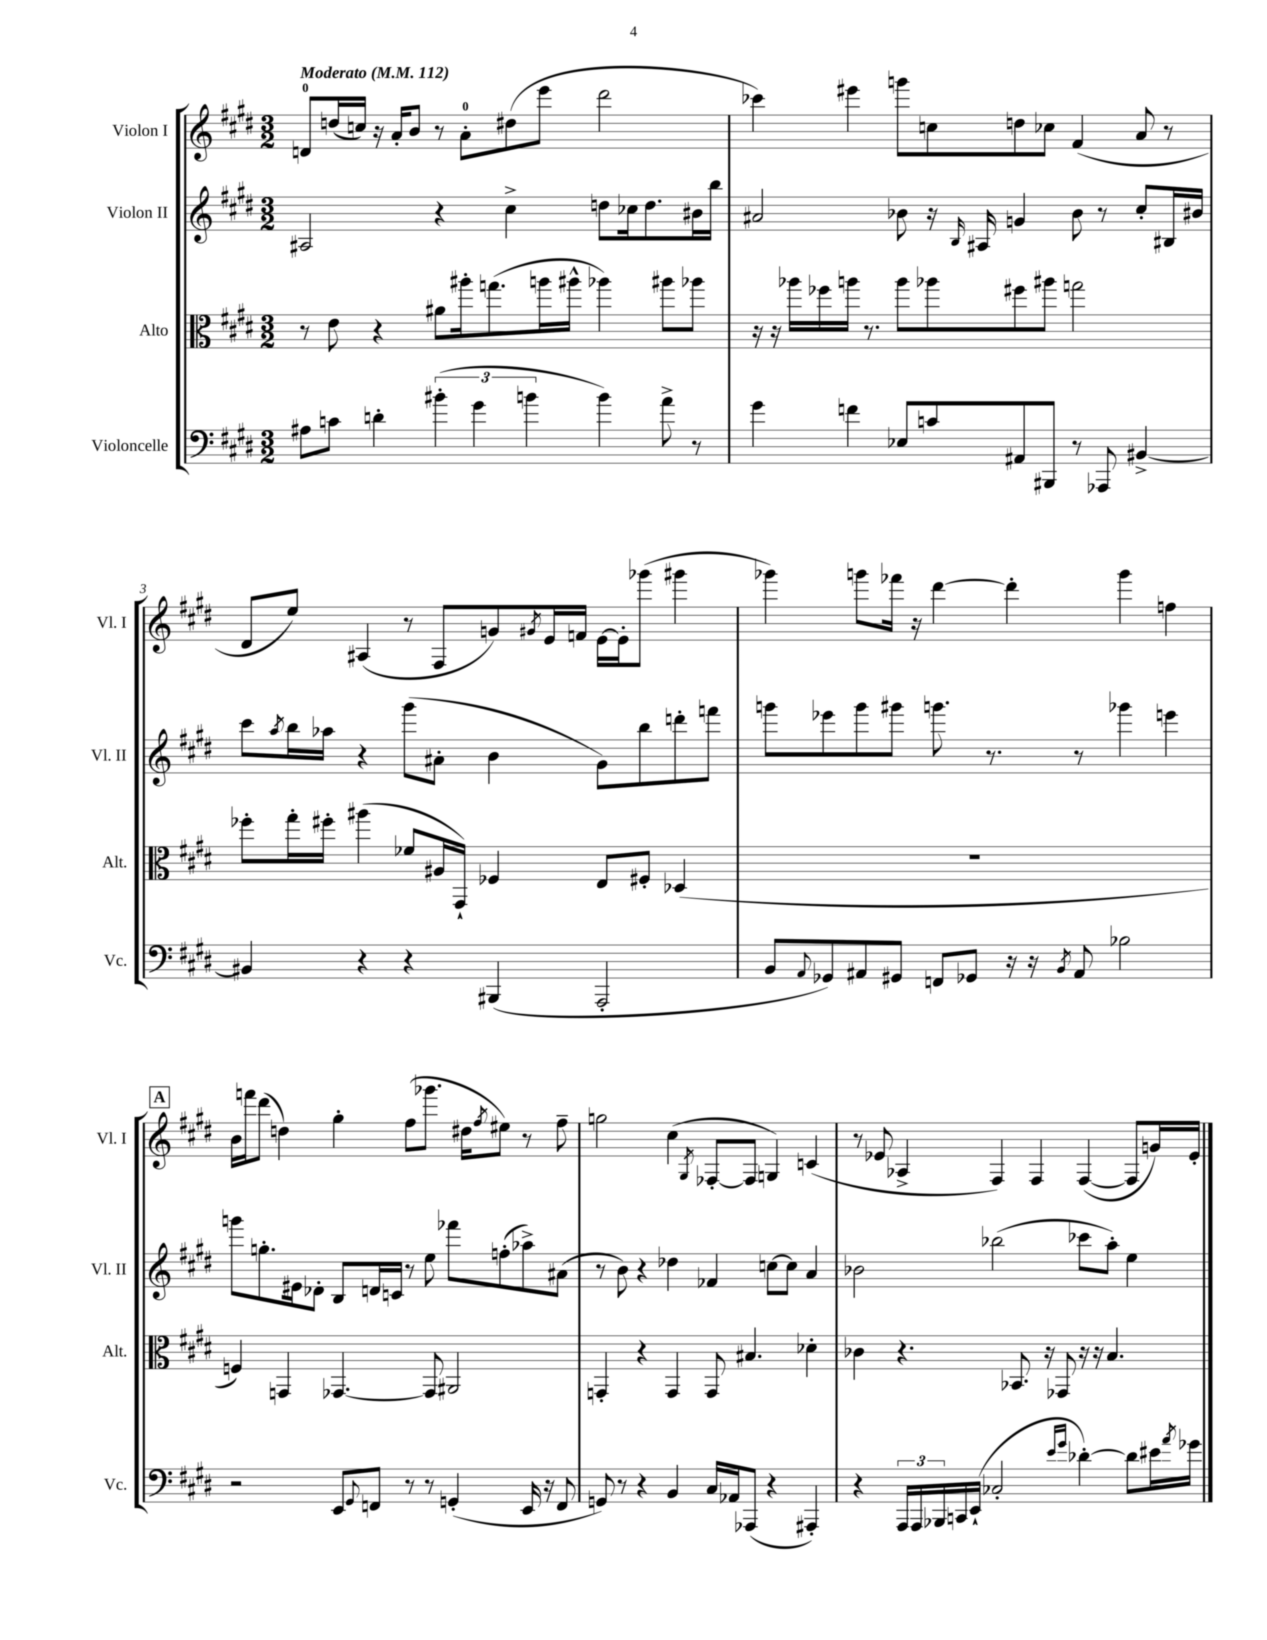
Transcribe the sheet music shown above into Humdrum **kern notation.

**kern	**kern	**kern	**kern
*part4	*part3	*part2	*part1
*staff4	*staff3	*staff2	*staff1
*I"Violoncelle	*I"Alto	*I"Violon II	*I"Violon I
*I'Vc.	*I'Alt.	*I'Vl. II	*I'Vl. I
*clefF4	*clefC3	*clefG2	*clefG2
*k[f#c#g#d#]	*k[f#c#g#d#]	*k[f#c#g#d#]	*k[f#c#g#d#]
*M3/2	*M3/2	*M3/2	*M3/2
*MM112	*MM112	*MM112	*MM112
=1	=1	=1	=1
!	!	!	!LO:TX:a:B:t=Moderato
8A#X\L	8r	2A#X/	8dn/L
8cn\J	8e\	.	(16ddn/L
.	.	.	16ccn/JJ)
4dn'\	4r	.	16r
.	.	.	16a'/KL
.	.	.	8b/J
(6b#X'\	8a#X\L	4r	8r
.	16aa#X'\k	.	8a'\L
6g#\	.	.	.
.	(8.ggn\	.	.
.	.	4cc#^\	(8dd#X\
6bn\	.	.	.
.	16aan\L	.	8eee\J
.	16aa#X^^\JJ	.	.
4b\)	4aa-X\)	8ddn\L	2ddd#\
.	.	16cc-X\k	.
.	.	8.dd\	.
8a^\	8aa#X\L	.	.
8r	8aa-X\J	16b#X\L	.
.	.	16bb\JJ	.
=2	=2	=2	=2
4g#\	16r	2a#X/	4ccc-X\)
.	16r	.	.
.	16aa-X\LL	.	.
.	16ff-X\	.	.
4fn\	16aan\JJ	.	4eee#X\
.	8.r	.	.
8E-X/L	8aa\L	8b-X\	8gggn\L
8cn/	8aa-X\	16r	8ccn\
.	.	16qqB/	.
.	.	16A#X/	.
8AA#X/	8ff#X\	4gn/	8ddn\
8BBB#X/J	8aa#X\J	.	8cc-X\J
8r	2ggn\	8b-\	(4f#/
8AAA-X/	.	8r	.
[4BB#X^/	.	8cc#'/L	8a/
.	.	16B#X/L	8r
.	.	16b#X/JJ	.
!!LO:LB:g=z
=3	=3	=3	=3
4BB#X/]	8ff-X'\L	8ccc#\L	8d#/L
.	.	8qaa/	.
.	16gg#'\L	16bb\L	8ee/J)
.	16ff#X'\JJ	16aa-X\JJ	.
4r	(4aa#X\	4r	(4A#X/
4r	8f-X/L	(8ggg#\L	8r
.	16A#X/L	8a#X'\J	8F#/L
.	16GG#`/JJ)	.	.
(4BBB#X/	4F-X/	4b\	8gn/)
.	.	.	8qg#X/
.	.	.	16e/L
.	.	.	16fn/JJ
2AAA'/	8E/L	8g#\L)	[16e\LL
.	.	.	16e'\J]
.	8F#X'/J	8bb\	(8ggg-X\J
.	(4D-X/	8dddn'\	4ggg#X\
.	.	8fffn\J	.
=4	=4	=4	=4
8BB/L	1.r	8gggn\L	4ggg-X\)
8qqAA/	.	.	.
8GG-X/)	.	8eee-X\	.
8AA#X/	.	8ggg\	8gggn\L
8GG#X/J	.	8ggg#X\J	16fff-X\Jk
.	.	.	16r
8FFn/L	.	8.gggn\	[4ddd#\
8GG-X/J	.	.	.
.	.	8.r	.
16r	.	.	4ddd#'\]
16r	.	.	.
8qBB/	.	.	.
8AA#/	.	8r	.
2B-X\	.	4ggg-X\	4ggg\
.	.	4eeen\	4ffn\
!!LO:LB:g=z
!!LO:REH:place=s1:t=A
=5	=5	=5	=5
2r	4Fn/)	8gggn\L	16b\LL
.	.	.	16fffn\J
.	.	8.ggn'\	(8ddd#\J
.	4GGn/	.	4ddn\)
.	.	16e#X\k	.
.	.	8d-X'\J	.
8EE/L	[4.GG-X/	8B/L	4gg#'\
8qqGG#/	.	.	.
8FFn/J	.	16dn/L	.
.	.	16cn/JJ	.
8r	.	8r	(8ff#\L
8r	8GG-/]	8ee\	8.ggg-X\J
(4GGn'/	2AA#X/	8fff-X\L	.
.	.	.	16dd#X\KL
.	.	.	8qff#/
.	.	(8ffn'\	8ee#X\J)
16EE/	.	8aa-X^\)	8r
16r	.	.	.
8FF/	.	(8a#X\J	8ff#~\
=6	=6	=6	=6
8GGn/)	4GGn'/	8r	2ggn\
8r	.	8b\)	.
4r	4r	4r	.
4BB/	4GG/	4dd-X\	(4cc#\
.	.	.	8qG#/
16C#/LL	8GG/	4f-X/	[8F-X'/L
16AA-X/J	.	.	.
(8AAA-X/J	4.B#X/	.	8F-/J]
4r	.	[8ccn\L	4Gn/)
.	.	8cc\J]	.
4AAA#X'/)	4d-X'\	4a/	(4cn/
=7	=7	=7	=7
4r	4c-X\	2b-X\	8r
.	.	.	8e-X/
24AAA/LL	4.r	.	4A-X^/
24AAA/	.	.	.
24BBB-X/	.	.	.
16CCn/	.	.	.
(16EE`/JJ	.	.	.
2C-X'/	.	(2bb-X\	4F#/)
.	8.BB-X/	.	.
.	.	.	4F#/
.	16r	.	.
.	8GG-X/	.	.
16qqe/LL	.	.	.
16qqg#/JJ	.	.	.
[4d-X'\)	16r	8ccc-X\L	([4F#/
.	16r	.	.
.	4.B/	8aa'\J)	.
8d-\L]	.	4ee\	8F#/L]
16e#X\L	.	.	16gn/L)
8qa/	.	.	.
16g-X\JJ	.	.	16e-'/JJ
==	==	==	==
*-	*-	*-	*-
